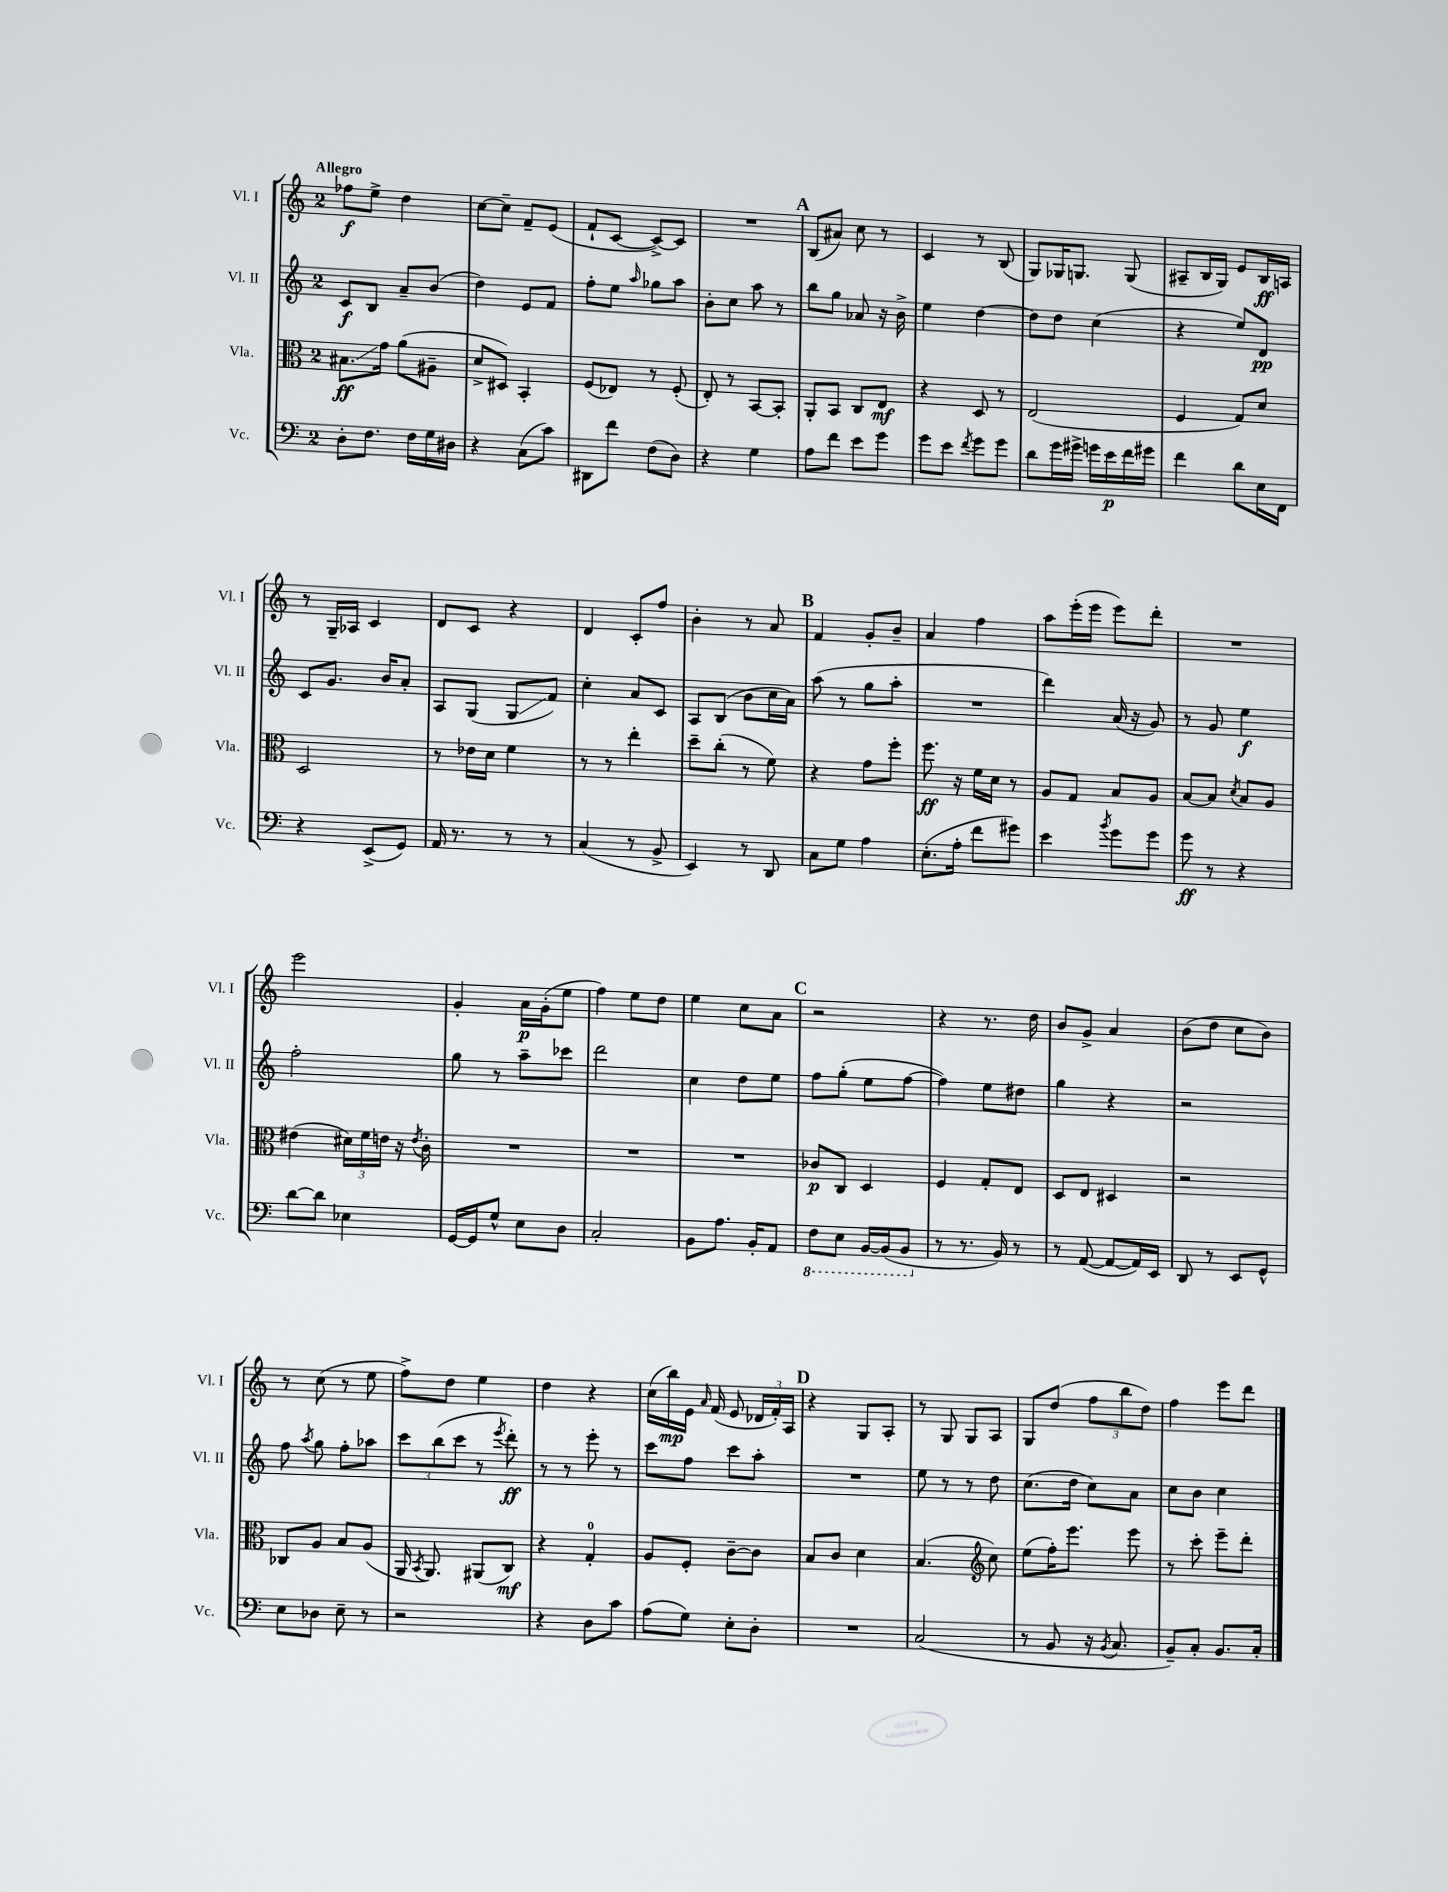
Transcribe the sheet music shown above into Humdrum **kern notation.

**kern	**kern	**kern	**kern
*staff4	*staff3	*staff2	*staff1
*clefF4	*clefC3	*clefG2	*clefG2
*k[]	*k[]	*k[]	*k[]
*M2/4	*M2/4	*M2/4	*M2/4
8D'	8.B#	8c	8ff-
8.F	.	8B	8ee^
.	16g	.	.
.	(8a	8a~	4dd
16F	.	.	.
16G	8A#~	(8b	.
16D#	.	.	.
=	=	=	=
4r	8d^	4dd)	[8cc
.	8D#)	.	8cc~]
(8C	4BB'	8e	8f~
8c)	.	8f	(8e
=	=	=	=
8DD#	(8F	8ff'	8f`
8f	8E-)	8ee	[8c
.	.	16qqaa	.
(8F	8r	8gg-	8c^_)
8D)	(8F'	8aa	8c]
=	=	=	=
4r	8E')	8b'	2r
.	8r	8cc	.
4G	[8BB	8aa	.
.	8BB']	8r	.
=	=	=	=
8A	8AA'	8bb	(8B
8f	8BB	8gg	8a#)
8e	8C	8a-	8cc
8g	8E	16r	8r
.	.	16b^	.
=	=	=	=
8g	4r	4ee	4c
8e	.	.	.
8qf	.	.	.
8g	8D	[4dd	8r
8g	8r	.	(8B
=	=	=	=
8d	(2E	8dd]	8G)
16g	.	8dd	16G-
16g#^	.	.	8.G
16g	.	(4cc	.
16e	.	.	.
16f	.	.	(8G
16g#	.	.	.
=	=	=	=
4f	4F	4r	8A#~
.	.	.	16B
.	.	.	16G)
8d	8G)	8ee)	8e
16E	8d	8d	16B
16FF	.	.	16A
=	=	=	=
4r	2D	8c	8r
.	.	8.g	16G~
.	.	.	16A-
(8EE^	.	.	4c
.	.	16b	.
8GG)	.	8a'	.
=	=	=	=
16AA	8r	8A	8d
8.r	.	.	.
.	16e-	(8G	8c
.	16d	.	.
8r	4f	8G	4r
8r	.	8f)	.
=	=	=	=
(4C	8r	4cc'	4d
.	8r	.	.
8r	4ee'	8a	8c'
8BB^	.	8c	8ff
=	=	=	=
4EE)	8dd~	8A	4b'
.	(8cc'	(8B	.
8r	8r	8b	8r
8DD	8f)	16cc	8a
.	.	16a)	.
=	=	=	=
8C	4r	(8aa	4f
8G	.	8r	.
4A	8g	8gg	8g'
.	8ff'	8aa'	8b~
=	=	=	=
(8.E'	8.ff	2r	4a
16A'	16r	.	.
8f	16f	.	4ff
.	16d	.	.
8g#)	8r	.	.
=	=	=	=
4e	8A	4ddd)	8aa
.	8G	.	(16eee'
.	.	.	16eee
8qb	.	.	.
8g	8B	(16a	8eee)
.	.	16r	.
8g	8A	8g)	8ddd'
=	=	=	=
8g	[8B	8r	2r
8r	8B]	8g	.
.	8qd	.	.
4r	8B	4ee	.
.	8A	.	.
=	=	=	=
[8d	(4e#	2ff'	2eee
8d]	.	.	.
4E-	24d#)	.	.
.	24f	.	.
.	24e	.	.
.	16r	.	.
.	8qe	.	.
.	16c'	.	.
=	=	=	=
[16GG	2r	8gg	4g'
16GG]	.	.	.
8G^^	.	8r	.
8E	.	8aa~	16a
.	.	.	(16g'
8D	.	8ccc-	8ee
=	=	=	=
2C'	2r	2ddd	4ff)
.	.	.	8ee
.	.	.	8dd
=	=	=	=
8BB	2r	4cc	4ee
8.A	.	.	.
.	.	8dd	8cc
16BB'	.	.	.
8AA	.	8ee	8a
=	=	=	=
8FF	8c-	8ff	2r
8EE	8C	(8gg'	.
[16BBB	4D	8ee	.
(16BBB]	.	.	.
8BBB	.	[8ff	.
=	=	=	=
8r	4F	4ff])	4r
8.r	.	.	.
.	8G'	8ee	8.r
16BB)	.	.	.
8r	8E	8dd#	.
.	.	.	16dd
=	=	=	=
8r	8D	4gg	8b
([8AA	8E	.	8g^
8AA_	4D#	4r	4a
16AA])	.	.	.
16EE	.	.	.
=	=	=	=
8DD	2r	2r	(8b
8r	.	.	8dd
8EE	.	.	8cc
8GG^^	.	.	8b)
=	=	=	=
8E	8C-	8ff	8r
.	.	8qaa	.
8D-	8A	8gg	(8cc
8E~	8B	8ff'	8r
8r	(8A	8aa-	8ee
=	=	=	=
2r	16AA	12ccc	8ff^)
.	8qBB	.	.
.	8.AA)	.	.
.	.	(12bb	.
.	.	.	8dd
.	.	12ccc	.
.	(8AA#	8r	4ee
.	.	8qeee	.
.	8C)	8ddd')	.
=	=	=	=
4r	4r	8r	4dd
.	.	8r	.
8D	4G'	8eee'	4r
8c	.	8r	.
=	=	=	=
(8A	8A	8ccc	(16cc
.	.	.	16bb)
8G)	8F'	8ff	16e
.	.	.	16qqa
.	.	.	(16f
8E'	[8c~	8ccc	8e
8D'	8c]	8aa'	24d-
.	.	.	24f')
.	.	.	24A
=	=	=	=
2r	8B	2r	4r
.	8c	.	.
.	4d	.	8G
.	.	.	8A'
=	=	=	=
(2C	(4.B	8ee	8r
.	.	8r	8G
.	.	8r	8G
*	*clefG2	*	*
.	8cc)	8dd	8A
=	=	=	=
8r	(8ee	(8.cc	8G
8BB	16ff')	.	(8dd
.	8.eee	16dd	.
16r	.	8cc)	12ff
8qBB	.	.	.
8.C	.	.	.
.	.	.	12bb
.	8eee	8a	.
.	.	.	12dd)
=	=	=	=
8BB~)	8r	8cc	4ff
8C'	8ccc'	8b	.
8.BB	8eee~	4cc	8eee
.	8ddd'	.	8ddd
16C'	.	.	.
==	==	==	==
*-	*-	*-	*-
